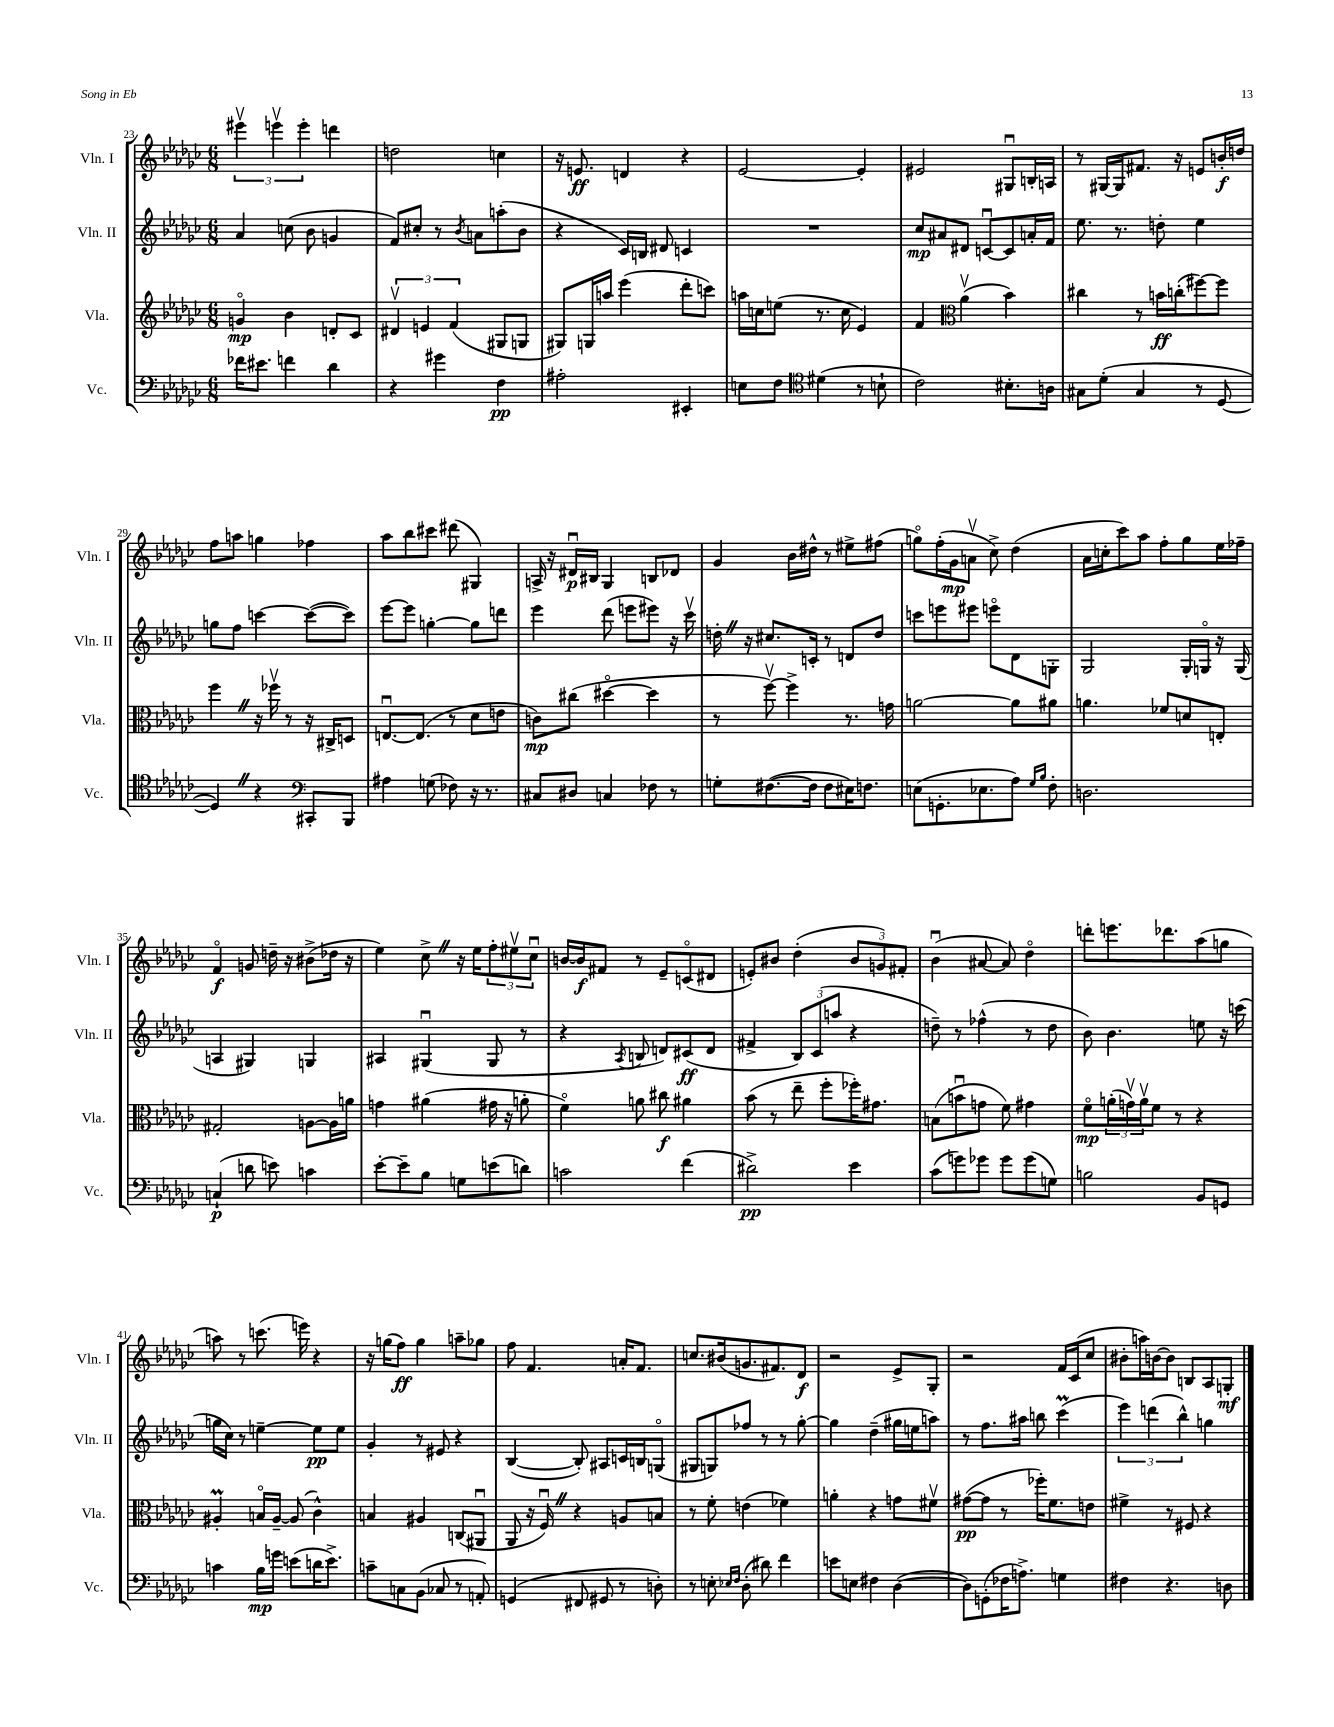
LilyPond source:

<<
\new StaffGroup <<
\new Staff = "s0" \with { instrumentName = "Vln. I" shortInstrumentName = "Vln. I" } {
    \clef treble \key ges \major \numericTimeSignature \time 6/8
    \tuplet 3/2 { eis'''4\upbow e'''4\upbow e'''4-. } d'''4 |
    d''2 c''4 |
    r16 e'8.\ff d'4 r4 |
    ees'2~ ees'4-. |
    eis'2 gis8\downbow b16-. a16 |
    r8 gis16~ gis16 fis'8. r16 e'8 b'16-.\f d''16 |
    f''8 a''8 g''4 fes''4 |
    aes''8 bes''8 cis'''8 dis'''8( gis4) |
    a16-> r16 dis'16\downbow\p bis16 ges4 b8 des'8 |
    ges'4 bes'16 dis''16-^ r8 eis''8-> fis''8( |
    g''8\flageolet) f''16-.( ges'16\mp a'8\upbow ces''8->) des''4( |
    aes'16 c''16-. ces'''8) aes''8 f''8-. ges''8 ees''16 fes''16-- |
    f'4\flageolet\f g'8 d''16-- r16 bis'8->( des''16 r16 |
    ees''4) ces''8-> \once \override BreathingSign.text = \markup { \musicglyph "scripts.caesura.straight" } \breathe r16 ees''16 \tuplet 3/2 { f''8-. eis''8\upbow ces''8\downbow } |
    b'16~ b'16\f fis'8 r8 ees'8-- c'8\flageolet( dis'8 |
    e'8-.) bis'8 des''4-.( \tuplet 3/2 { bis'8 g'8) fis'8-. } |
    bes'4\downbow( ais'8~ ais'8) des''4\flageolet |
    d'''8-. e'''8. des'''8. aes''8( g''8 |
    a''8) r8 c'''8.( e'''16) r4 |
    r16 g''16( f''8\ff) g''4 a''8-- ges''8 |
    f''8 f'4. a'16-. f'8. |
    c''8. bis'16( g'8. fis'8.) des'8\f |
    r2 ees'8-> ges8-. |
    r2 f'16 ces'16( ces''8 |
    bis'8-. a''16) b'16~ b'8 b8 aes8 g8-.\mf \bar "|." |
}
\new Staff = "s1" \with { instrumentName = "Vln. II" shortInstrumentName = "Vln. II" } {
    \clef treble \key ges \major \numericTimeSignature \time 6/8
    aes'4 c''8( bes'8 g'4 |
    f'8) cis''8-. r8 \acciaccatura { bes'8 } a'8 a''8-.( bes'8 |
    r4 ces'16) b16 dis'8 c'4 |
    R2. |
    ces''8\mp ais'8 dis'8 c'8~\downbow c'8 a'16-. f'16 |
    ees''8. r8. d''8-. ees''4 |
    g''8 f''8 c'''4~ c'''8~( c'''8) |
    ees'''8~ ees'''8 g''4~-. g''8 d'''8 |
    ees'''4 des'''8( e'''8 eis'''8) r16 ces'''16\upbow |
    d''16-. \once \override BreathingSign.text = \markup { \musicglyph "scripts.caesura.straight" } \breathe r16 cis''8. c'16-. r8 d'8 d''8 |
    c'''8 e'''8 eis'''8 e'''8\flageolet des'8 g8-. |
    ges2 ges16-. g16\flageolet r16 g16( |
    a4 gis4) g4 |
    ais4 gis4\downbow( gis8 r8 |
    r4 \acciaccatura { aes8 } b8 d'8) cis'8\ff( d'8 |
    fis'4-> \tuplet 3/2 { bes8) ces'8( a''8 } r4 |
    d''8--) r8 fes''4-^( r8 d''8 |
    bes'8) bes'4. e''8 r16 c'''16( |
    g''16 ces''16) r8 e''4~-- e''8\pp e''8 |
    ges'4-. r8 eis'8 r4 |
    bes4~( bes8-.) ais8 c'16 b16 g8\flageolet( |
    gis8 g8) fes''8 r8 r8 ges''8~-. |
    ges''4 des''4--( gis''16 e''16 a''8) |
    r8 f''8. ais''16 b''8 ces'''4\prall( |
    \tuplet 3/2 { ees'''4) d'''4( bes''4-^) } g''4 \bar "|." |
}
\new Staff = "s2" \with { instrumentName = "Vla." shortInstrumentName = "Vla." } {
    \clef treble \key ges \major \numericTimeSignature \time 6/8
    g'4\flageolet\mp bes'4 d'8-. ces'8 |
    \tuplet 3/2 { dis'4\upbow e'4 f'4( } gis8 g8 |
    gis8) g16 a''16 ees'''4( des'''8-. c'''8) |
    a''16 c''16 e''8( r8. c''16 ees'4) |
    f'4 \clef alto aes'4\upbow( bes'4) |
    cis''4 r8 b'16\ff c''16-.( fis''8~) fis''8 |
    f''4 \once \override BreathingSign.text = \markup { \musicglyph "scripts.caesura.straight" } \breathe r16 fes''16\upbow r8 r16 cis16-> d8 |
    e8.~\downbow e8.( r8 des'8 e'8 |
    c'8\mp) cis''8( dis''4~\flageolet dis''4 |
    r8 f''8~\upbow) f''4-> r8. g'16 |
    a'2~ a'8 ais'8 |
    a'4. fes'8 d'8 e8-. |
    gis2-. a8~ a16 a'16 |
    g'4 ais'4( gis'16 r16 a'8-. |
    f'4\flageolet) a'8 cis''8\f ais'4 |
    bes'8( r8 ees''8-- f''8-. fes''16-.) gis'8. |
    b8( b'8\downbow g'8 f'8) gis'4 |
    f'8\flageolet\mp \tuplet 3/2 { a'16-.( g'16\upbow) a'16\upbow } f'8 r8 r4 |
    ais4-.\prall b16\flageolet ais16~-- ais8( ces'4-^) |
    b4 ais4 c8( ais,8\downbow |
    aes,8 r16 f16\downbow) \once \override BreathingSign.text = \markup { \musicglyph "scripts.caesura.straight" } \breathe r4 a8 b8 |
    r8 f'8-. e'4( fes'4) |
    a'4-. r4 g'8 fis'8\upbow |
    gis'8~\pp( gis'8 r8 fes''16-.) f'8. e'8 |
    fis'4-> r8 fis8 r4 \bar "|." |
}
\new Staff = "s3" \with { instrumentName = "Vc." shortInstrumentName = "Vc." } {
    \clef bass \key ges \major \numericTimeSignature \time 6/8
    fes'16 eis'8. f'4 des'4 |
    r4 gis'4 f4\pp |
    ais2-. eis,4-. |
    e8 f8 \clef tenor dis'4( r8 b8-! |
    ces'2) bis8.-. a16 |
    gis8 des'8-.( gis4 r8 des8~ |
    des4) \once \override BreathingSign.text = \markup { \musicglyph "scripts.caesura.straight" } \breathe r4 \clef bass cis,8-. bes,,8 |
    ais4 g8( fes8) r16 r8. |
    cis8 dis8 c4 fes8 r8 |
    g8-. fis8.~( fis16 fis8 eis16) f8. |
    e8( g,8.-. ees8. aes8) \grace { ges16 bes16 } f8-. |
    d2. |
    c4-!\p( d'8 e'8) c'4 |
    ees'8~-. ees'8-- bes8 g8 e'8( d'8) |
    c'2 f'4( |
    dis'2->\pp) ees'4 |
    ces'8( g'8) ges'8 ges'8 ges'8( g8) |
    b2 bes,8 g,8 |
    c'4 bes16\mp g'16 e'8( d'16 e'8.->) |
    c'8-- c8 bes,8( ces8 r8 a,8-.) |
    g,4( fis,8 gis,8 r8 d8-.) |
    r8 e8-. \grace { ees16 f16 } des8-.( dis'8) f'4 |
    e'8 e8 fis4 des4~( |
    des8) g,8-.( fes16 a8.->) g4 |
    fis4 r4. d8 \bar "|." |
}
>>
>>
\layout { \context { \Score currentBarNumber = #23 } }
